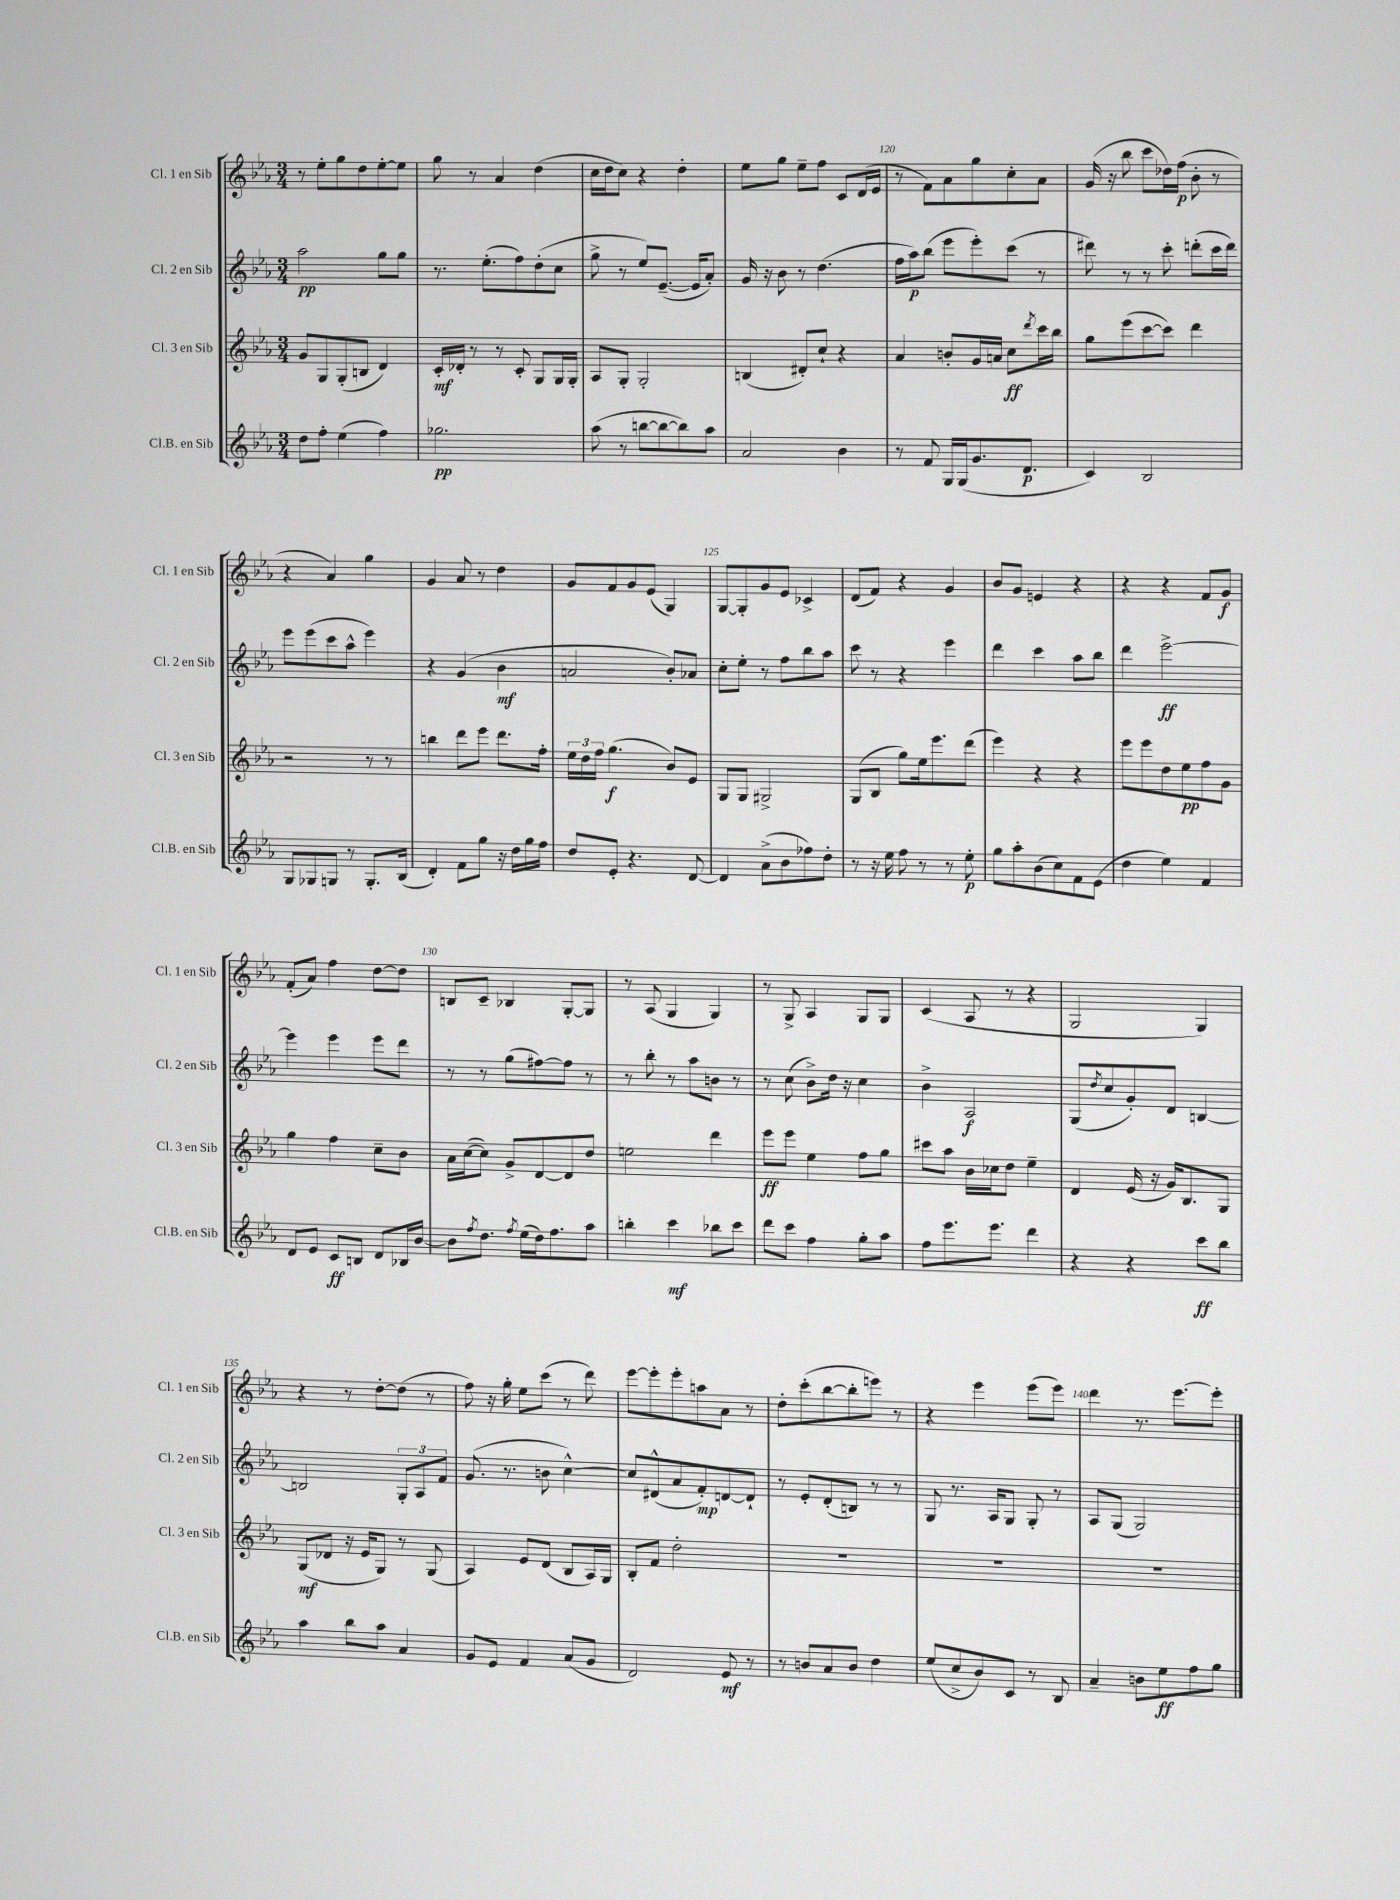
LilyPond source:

<<
\new StaffGroup <<
\new Staff = "s0" \with { instrumentName = "Cl. 1 en Sib" shortInstrumentName = "Cl. 1 en Sib" } {
    \clef treble \key ees \major \numericTimeSignature \time 3/4
    r8 ees''8-. g''8 d''8 ees''8~-. ees''8 |
    g''8 r8 aes'4 d''4( |
    c''16 d''16 c''8) r4 d''4-. |
    ees''8 g''8 ees''8-- f''8 c'8 d'16( ees'16 |
    r8 f'8) aes'8 g''8 c''8-. aes'8 |
    g'16( r16 bes''8 c'''8 des''16) f''16\p( bes'8-. r8 |
    r4 aes'4) g''4 |
    g'4 aes'8 r8 d''4 |
    g'8 f'8 g'8 ees'8( g4) |
    g8~ g8-. g'8 ees'8 ces'4-> |
    d'8( f'8) r4 g'4 |
    bes'8 g'8 e'4 r4 |
    r4 r4 f'8 g'8\f |
    f'8-.( aes'8) f''4 d''8~ d''8 |
    b8 c'8-- bes4 g8~-. g8 |
    r8 aes8( g4 g4) |
    r8 g8-> aes4 g8 g8 |
    c'4( aes8 r8 r4 |
    g2 g4) |
    r4 r8 d''8~-. d''8( r8 |
    f''8) r16 g''16-. ees''8 c'''8( r8 d'''8) |
    ees'''8~ ees'''8-. ees'''8-. a''8 aes'8 r8 |
    d''8-. c'''8-.( bes''8~ bes''8-. e'''8) r8 |
    r4 ees'''4 ees'''8( ees'''8) |
    d'''4 r8. ees'''8.~ ees'''8-. \bar "|." |
}
\new Staff = "s1" \with { instrumentName = "Cl. 2 en Sib" shortInstrumentName = "Cl. 2 en Sib" } {
    \clef treble \key ees \major \numericTimeSignature \time 3/4
    aes''2\pp g''8 g''8 |
    r8. ees''8.-.( f''8) d''8-.( c''8 |
    g''8-> r8 ees''8) ees'8.~--( ees'16 aes'8-.) |
    g'16 r16 bes'8 r8 d''4.( |
    f''16 aes''16\p) bes''8( ees'''8 ees'''8-.) c'''8( r8 |
    dis'''8) r8 r8 c'''8-. d'''8-.( c'''16 d'''16) |
    ees'''8 ees'''8( c'''8 aes''8-^ ees'''4) |
    r4 g'4( bes'4\mf |
    a'2 bes'8-.) aes'8 |
    c''8-. ees''8-. r8 f''8 bes''8 aes''8 |
    c'''8 r8 r4 ees'''4 |
    d'''4 c'''4 aes''8 bes''8 |
    d'''4 ees'''2~->\ff |
    ees'''4 ees'''4 ees'''8 d'''8 |
    r8 r8 g''8( fis''8~) fis''8 r8 |
    r8 bes''8-. r8 aes''8 b'8 r8 |
    r8 c''8( bes'8->) d''16 r16 c''4 |
    bes'4-> aes2\f |
    g8( \acciaccatura { d''8 } c''8 g'8-.) d'8 b4~ |
    b2 \tuplet 3/2 { g8-. aes8 f'8 } |
    g'8.( r8. b'8 c''4~-^) |
    c''8 dis'8-^( aes'8 f'8-.\mp) d'8~ d'8-! |
    r8 ees'8-. d'8-.( b8) r8 r8 |
    g8 r8. aes16 g8 g8-. r8 |
    aes8 g8( g2) \bar "|." |
}
\new Staff = "s2" \with { instrumentName = "Cl. 3 en Sib" shortInstrumentName = "Cl. 3 en Sib" } {
    \clef treble \key ees \major \numericTimeSignature \time 3/4
    g'8 g8 g8-.( b8 d'4) |
    c'16-.\mf des'16-. r8 r8 c'8-. g8 g16 g16-. |
    aes8 g8-. g2-. |
    b4( dis'8-.) c''8-! r4 |
    aes'4 b'8-. g'16 a'16 c''8\ff \acciaccatura { d'''8 } c'''16 bes''16 |
    g''8 ees'''8( c'''8~ c'''8) d'''4 |
    r2 r8 r8 |
    b''4 d'''8 ees'''8 d'''8. f''16-. |
    \tuplet 3/2 { ees''16 d''16 f''16 } g''4.\f( bes'8) ees'8 |
    g8 g8 gis2-> |
    g8( bes8 g''8) ees''16 ees'''8. d'''8( |
    ees'''4) r4 r4 |
    ees'''8 ees'''8 d''8 ees''8\pp f''8 g'8 |
    g''4 f''4 c''8-- bes'8 |
    aes'16 c''16~( c''8) g'8-> d'8~ d'8 d''8 |
    e''2 d'''4 |
    ees'''8\ff ees'''8 ees''4 f''8 g''8 |
    cis'''8 aes''8 bes'16 ces''16 d''8 ees''4-- |
    d'4 ees'16( r16 g'16) bes8. g8 |
    g8\mf( des'8 r16 ees'16 g8) r8 g8( |
    aes4) ees'8 d'8( bes8 aes16) g16 |
    bes8-. f'8 d''2-. |
    R2. |
    R2. |
    R2. \bar "|." |
}
\new Staff = "s3" \with { instrumentName = "Cl.B. en Sib" shortInstrumentName = "Cl.B. en Sib" } {
    \clef treble \key ees \major \numericTimeSignature \time 3/4
    d''8 f''8-. ees''4( f''4) |
    ges''2.\pp |
    aes''8( r8 b''8~ b''8~ b''8) aes''8 |
    aes'2 bes'4 |
    r8 f'8 g16 g16( g'8. d'8.\p |
    c'4) bes2 |
    g8 ges8 g8 r8 g8.-. bes16( |
    d'4-.) f'8 g''8 r16 d''16 g''16 f''16 |
    d''8 ees'8-. r4. d'8~ |
    d'4 aes'8->( bes'8 fes''8) d''8-. |
    r8 r16 ees''16 f''8 r8 r8 ees''8-.\p |
    g''8 aes''8-. bes'8( c''8) f'8 ees'8( |
    d''4 ees''4) f'4 |
    d'8 ees'8 c'8\ff b8 d'8 bes16 bes'16~ |
    bes'8 \acciaccatura { f''8 } d''8. \acciaccatura { f''8 } ees''16( d''16) f''8. aes''8 |
    b''4-. c'''4\mf bes''8 c'''8 |
    d'''8 c'''8 f''4 g''8-. aes''8 |
    f''8 ees'''8. ees'''8. d'''4 |
    r4 r4 c'''8\ff bes''8 |
    aes''4 bes''8 aes''8 aes'4 |
    g'8 ees'8 f'4 aes'8( g'8 |
    d'2) ees'8\mf r8 |
    r8 b'8 aes'8 b'8 d''4 |
    ees''8( c''8-> bes'8) c'8 r8 bes8 |
    aes'4-- b'8 ees''8\ff f''8 g''8 \bar "|." |
}
>>
>>
\layout { \context { \Score currentBarNumber = #116 \override BarNumber.break-visibility = ##(#f #t #t) barNumberVisibility = #(every-nth-bar-number-visible 5) } }
